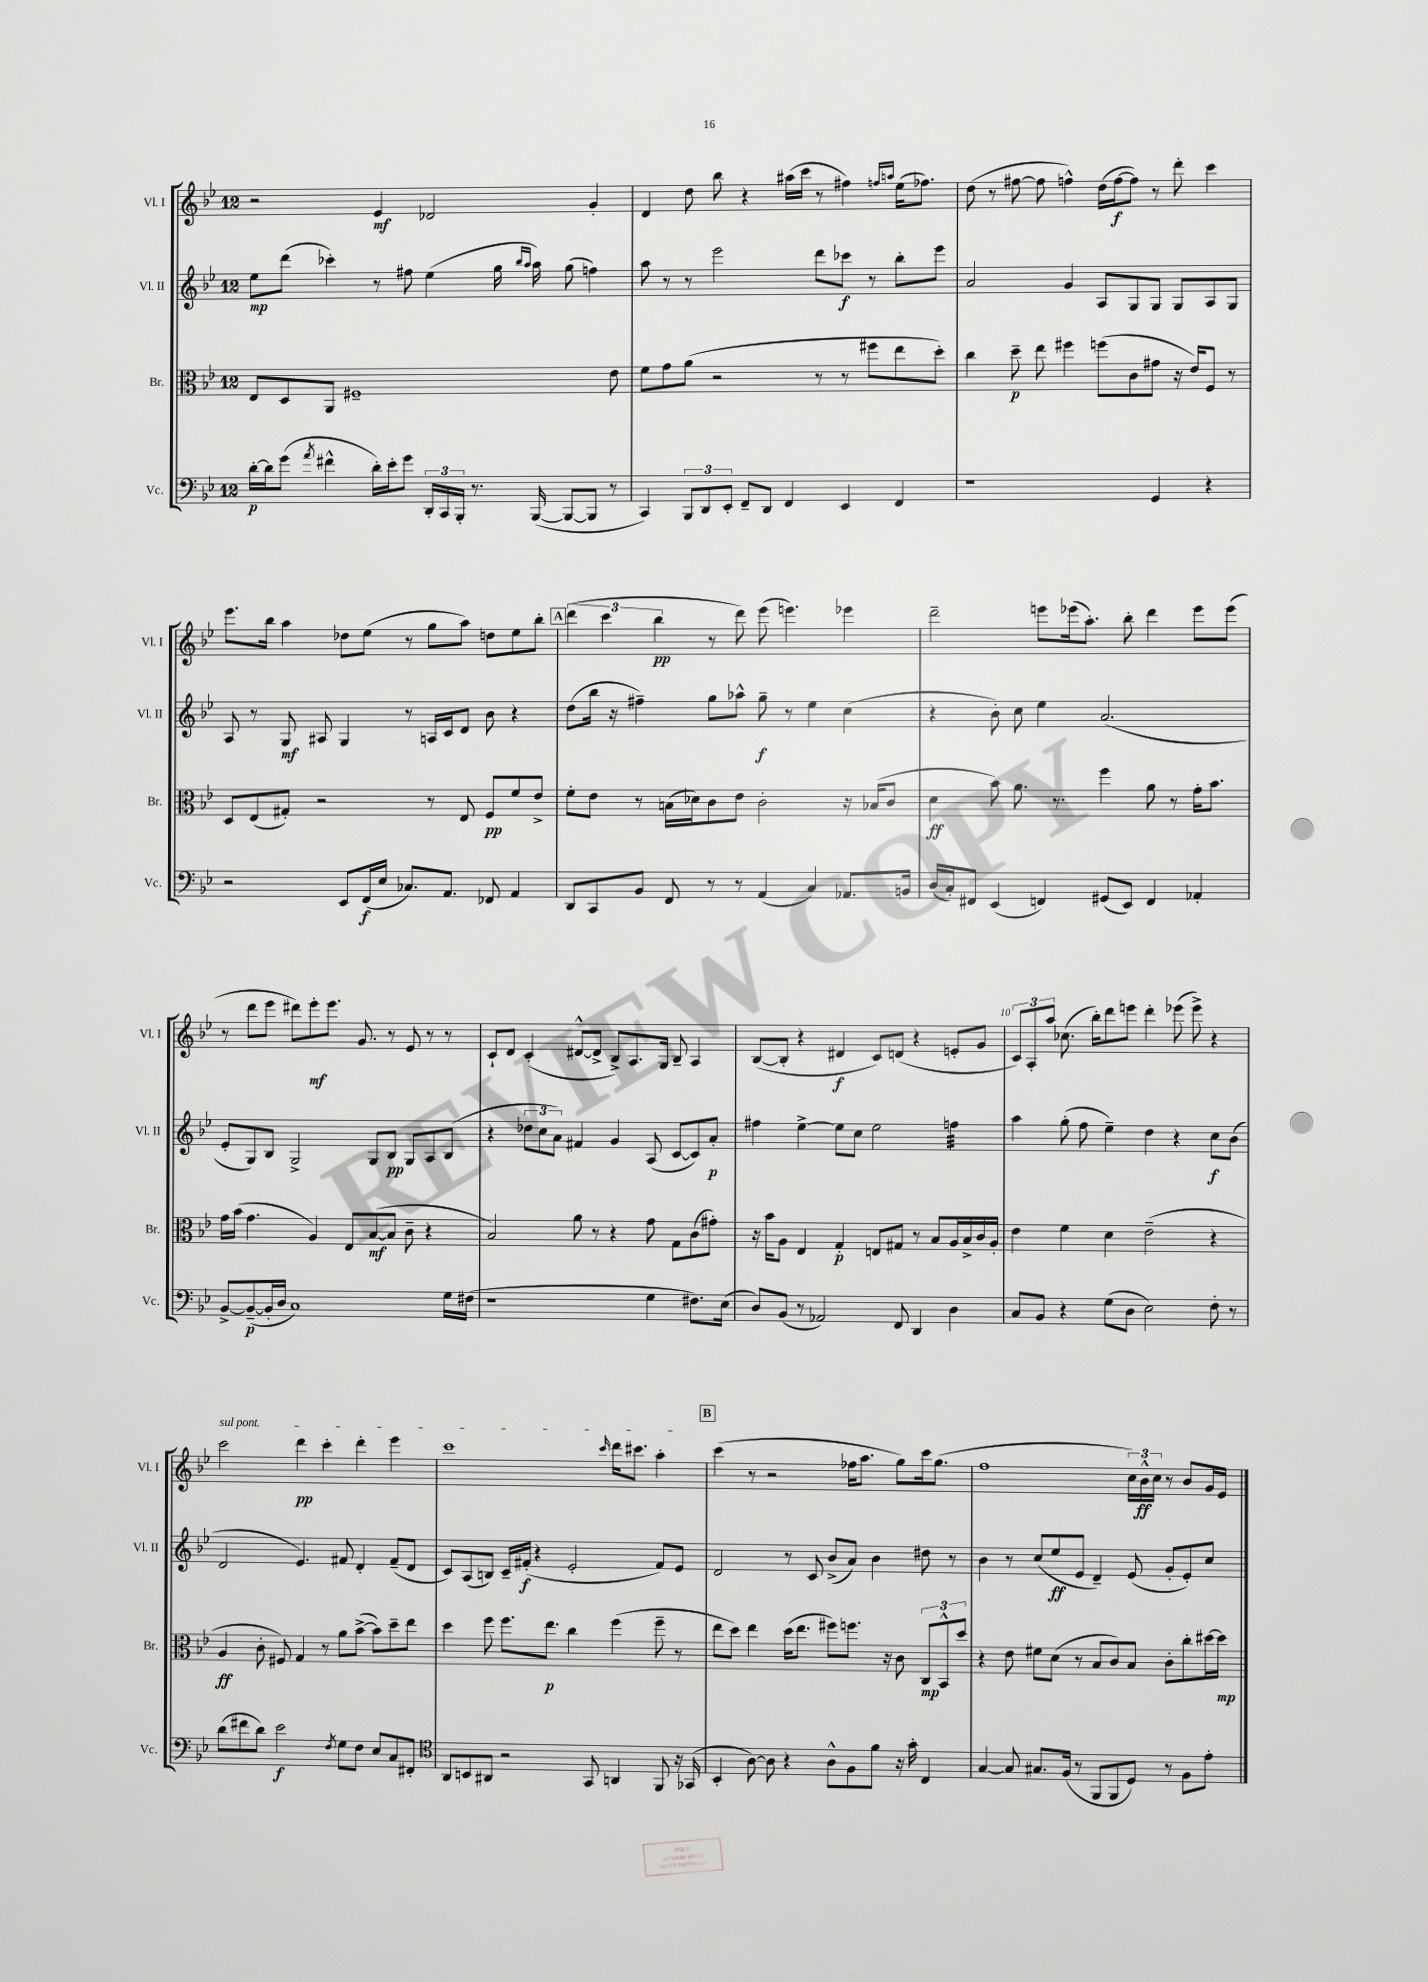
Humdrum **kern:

**kern	**kern	**kern	**kern
*staff4	*staff3	*staff2	*staff1
*clefF4	*clefC3	*clefG2	*clefG2
*k[b-e-]	*k[b-e-]	*k[b-e-]	*k[b-e-]
*M12/8	*M12/8	*M12/8	*M12/8
[16d'	8E-	8ee-	2r
16d]	.	.	.
(8g	8D	(8ddd	.
8qa	.	.	.
4f#^^	8AA	4ccc-')	.
.	1F#~	.	.
16d')	.	8r	4e-
16e-'	.	.	.
8g	.	8ff#	.
24DD'	.	(4ee-	2d-
24CC	.	.	.
24BBB-'	.	.	.
8.r	.	.	.
.	.	16gg	.
.	.	16qqbb-	.
.	.	16qqaa	.
([16BBB-	.	16aa)	.
8BBB-_	.	(8gg	.
8BBB-]	.	4ff)	4g'
8r	8e-	.	.
=	=	=	=
4CC)	8f	8aa	4d
.	8g	8r	.
12BBB-	(8a	8r	8dd
12DD	.	.	.
.	2r	2eee-	8bb-
12EE-'	.	.	.
8FF~	.	.	4r
8DD	.	.	.
4FF	.	.	(16aa#
.	.	.	16ccc
.	8r	8ddd	8r
4EE-	8r	8ccc-	4ff#)
.	8ff#	8r	.
.	.	.	16qqff
.	.	.	16qqaa
4FF	8ee-	8bb-'	(16ee-
.	.	.	8.ff-)
.	8dd')	8eee-	.
=	=	=	=
1r	4cc	2a	(8dd
.	.	.	8r
.	8dd~	.	[8ff#
.	8ee-	.	8ff#]
.	4ff#	4g	4ff^^)
.	(8ff	8A	(16dd
.	.	.	[16ff
.	8c	8G	8ff])
4GG	8g#	8G	8r
.	16r	8G	8ddd'
.	16e-)	.	.
4r	8F	8A	4ccc
.	8r	8G	.
=	=	=	=
2r	8D	8A	8.eee-
.	(8E-	8r	.
.	.	.	16bb-
.	8G#')	8G	4aa
.	2r	8A#	.
8EE-	.	4G	8dd-
(16FF	.	.	(8ee-
16E-	.	.	.
8.C-)	.	8r	8r
.	8r	16A	8gg
8.AA	.	16c	.
.	8E-	8d	8aa)
8FF-	8F	8b-	8dd
4AA	8f	4r	8ee-
.	8e-^	.	8bb-'
=	=	=	=
8DD	8f'	(8dd	(6ddd
8CC	8e-	16bb-	.
.	.	.	6ccc
.	.	16r	.
8BB-	8r	4ff#~)	.
.	.	.	6bb-
8FF	(16B	.	.
.	16d-)	.	.
8r	8c	8gg	8r
8r	8e-	8aa-^^	8ddd)
(4AA	2c'	8gg~	(8eee-
.	.	8r	4.eee)
4C)	.	4ee-	.
8.AA-	16r	(4cc	4eee-
.	(16B-	.	.
.	8c	.	.
16BB	.	.	.
=	=	=	=
(16D	4d	4r	2ddd~
16C')	.	.	.
8FF#	.	.	.
(4EE-	8b-)	8b-')	.
.	8.a	8cc	.
4FF)	.	4ee-	8eee
.	8.r	.	.
.	.	.	(16eee-
.	.	.	8.aa')
(8GG#	4ff	(2.a	.
8EE-)	.	.	8bb-'
4FF	8a	.	4ddd
.	8r	.	.
4AA-'	16g'	.	8eee-
.	8.b-	.	.
.	.	.	(8eee-
=	=	=	=
[8BB-^	16g	8e-'	8r
.	(16b-	.	.
(8BB-~_	4.g	8G)	8ddd
16BB-']	.	8B-	8eee-
16D	.	.	.
1C)	.	2G^	8ddd#)
.	4A)	.	8eee-'
.	.	.	8.eee-
.	8E-	.	.
.	.	.	8.g
.	([8B-	8G	.
.	8B-]	8B-	8r
.	8c~	8G	8e-
.	4r	8A	8r
16G	.	(8B-	8r
(16F#	.	.	.
=	=	=	=
1r	2B-)	4r	8c`
.	.	.	8d
.	.	12dd-	(4c'
.	.	12cc	.
.	.	12a)	.
.	8a	4f#	[8d#^^
.	8r	.	8d#^]
.	4r	4g	8B-^)
.	.	.	8.A
4G	8g	(8A	.
.	.	.	16G
.	8G	[8c	8B-~
8.F#)	(8c	8c])	4A
.	8g#')	8a'	.
(16E-	.	.	.
=	=	=	=
8D)	16r	4ff#	([8B-
.	16b-	.	.
(8BB-	8A	.	8B-']
8r	4E-	[4ee-^	4r
2AA-)	.	.	.
.	4G'	8ee-]	4d#
.	.	8cc	.
.	8E	2ee-	8c)
8FF	8G#	.	(8d
4DD	8r	.	4r
.	8B-	.	.
4D	16A	4ff	8e'
.	16B-^	.	.
.	16c	.	8g
.	16A'	.	.
=	=	=	=
8C	4e-	4aa	12c)
.	.	.	12A'
8BB-	.	.	.
.	.	.	12aa
4r	4f	(8gg'	(8.cc-
.	.	8ff	.
.	.	.	16bb-')
(8G	4d	4ee-~)	8ddd
8D	.	.	8eee
2E-)	(2e-~	4dd	4ddd'
.	.	4r	(8eee-
.	.	.	8eee-^)
8F'	4r	8cc	4r
8r	.	(8b-	.
=	=	=	=
(8d	4A	2d	2ccc
8f#	.	.	.
8d)	8c'	.	.
2e-	8F#)	.	.
.	4G	4.e-)	4ddd
.	8r	.	4ccc'
8qF	.	.	.
8G	8a	8f#	.
8F	([8b-^	4d'	4ddd'
8E-	8b-])	.	.
8C	8dd~	(8f#~	4eee-
8FF#'	8ee-	8d	.
=	=	=	=
*clefC4	*	*	*
8AA	4dd	8c)	1ccc
8BB	.	(8A	.
8AA#	8ff	8B)	.
2r	8.ff	16c~	.
.	.	(16f#'	.
.	.	4r	.
.	8.ee-	.	.
.	4cc	2e-'	.
8GG	.	.	.
.	.	.	16qqccc
4AA	(4ff	.	16ddd
.	.	.	8.ccc#
8FF	8ff~	8f#)	4aa'
16r	8r	8e-	.
(16GG-	.	.	.
=	=	=	=
4BB-'	8ee-	2d	(4ccc
.	8dd)	.	.
[8A)	4ee-	.	8r
8A]	.	.	2r
4r	(16dd	8r	.
.	8.ee-	.	.
.	.	8c	.
8A^^	8ff#)	(8b-^	.
8F	8.ff	8a)	16ff-
.	.	.	8.aa
8f	.	4b-	.
.	16r	.	.
16r	8c	.	8gg)
16g'	.	.	.
4C	12C	8dd#	16ccc
.	.	.	(8.gg
.	12BB-^^	.	.
.	.	8r	.
.	12dd	.	.
=	=	=	=
[4G	4r	4b-	1ff
8G]	8e-	8r	.
8.G#	8f#	(8cc	.
.	(8d	8ee-	.
(16F	.	.	.
8r	8r	8e-	.
8FF	8B-	4d~)	.
8FF	8c)	.	.
8D)	8B-	(8e-	24cc)
.	.	.	24b-^^
.	.	.	24cc
8r	8c'	8g'	8r
8F	8cc'	8e-')	8b-
8e-'	[16dd#	8cc	16g
.	16dd#]	.	16e-
==	==	==	==
*-	*-	*-	*-
